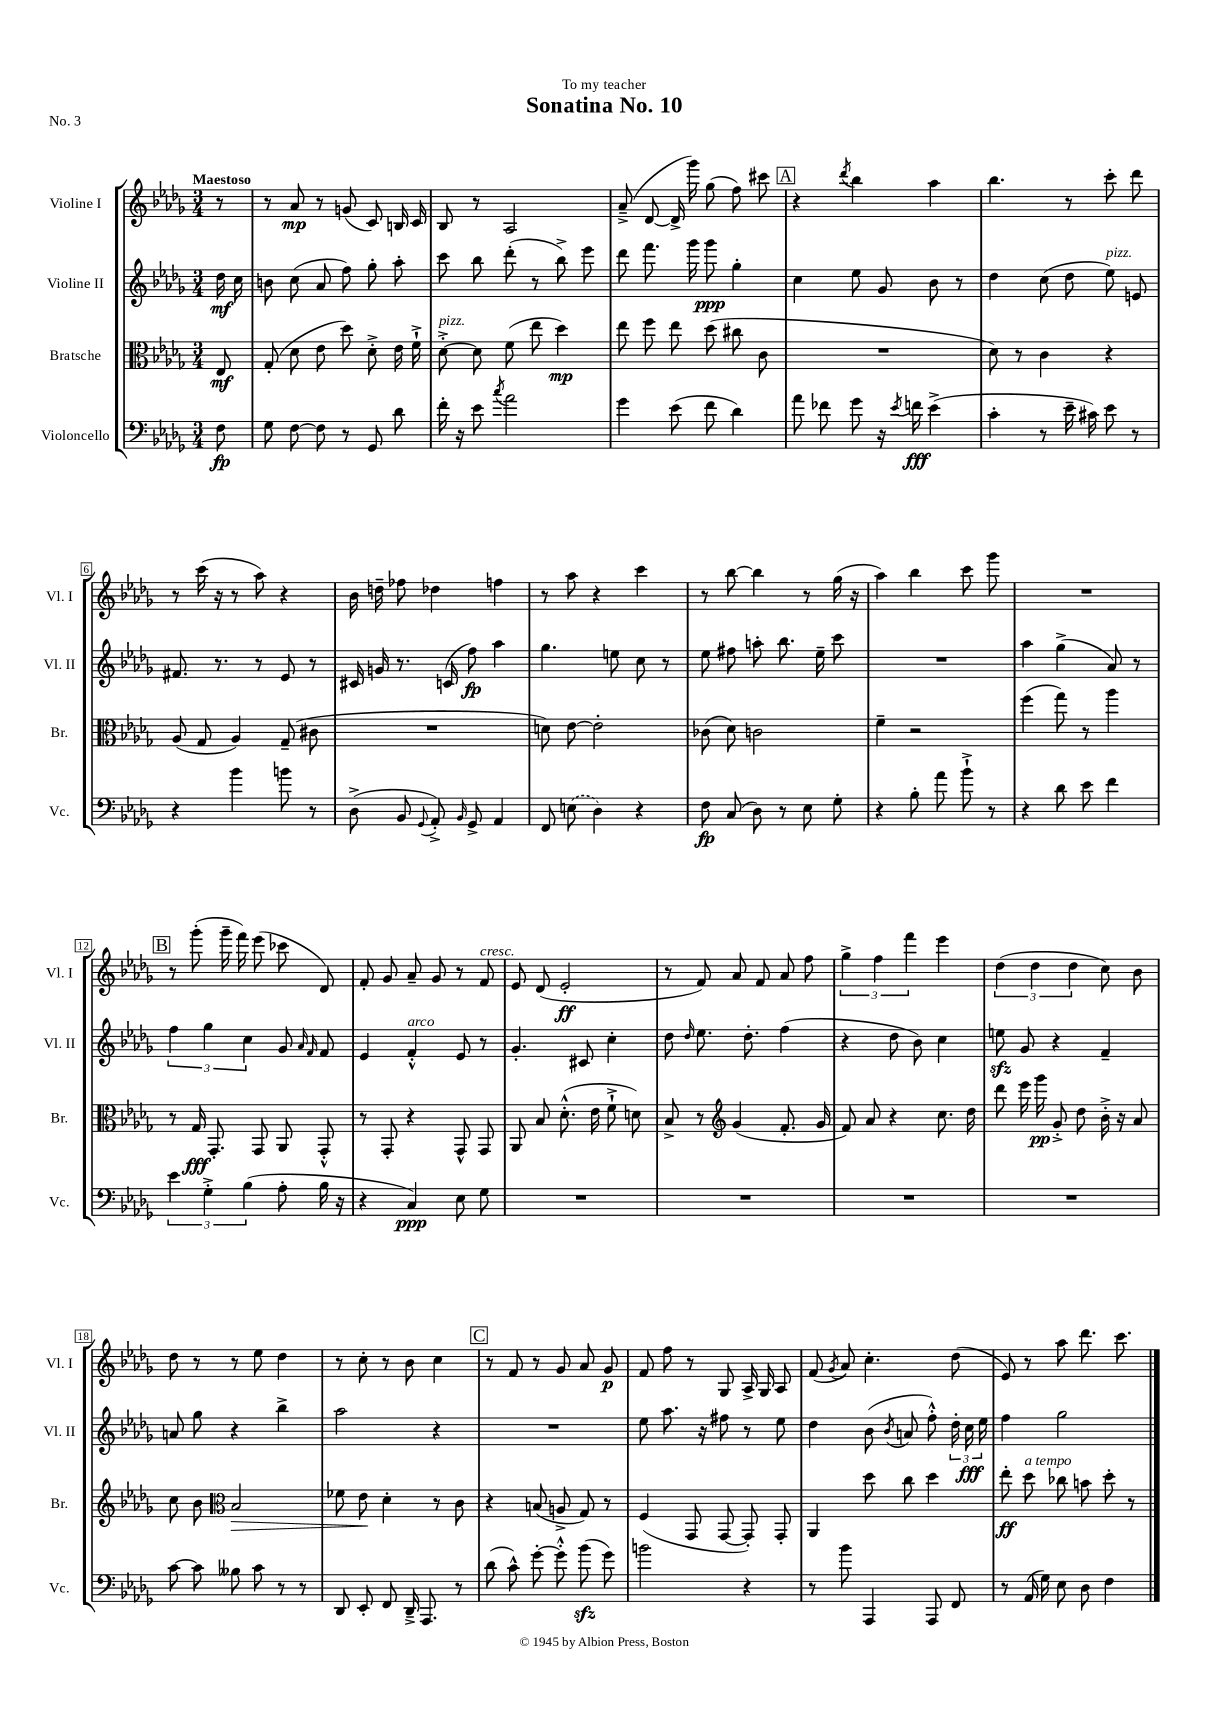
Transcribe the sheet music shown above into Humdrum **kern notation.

**kern	**dynam	**kern	**dynam	**kern	**dynam	**kern	**dynam
*part4	*part4	*part3	*part3	*part2	*part2	*part1	*part1
*staff4	*staff4	*staff3	*staff3	*staff2	*staff2	*staff1	*staff1
*I"Violoncello	*	*I"Bratsche	*	*I"Violine II	*	*I"Violine I	*
*I'Vc.	*	*I'Br.	*	*I'Vl. II	*	*I'Vl. I	*
*clefF4	*	*clefC3	*	*clefG2	*	*clefG2	*
*k[b-e-a-d-g-]	*	*k[b-e-a-d-g-]	*	*k[b-e-a-d-g-]	*	*k[b-e-a-d-g-]	*
*M3/4	*	*M3/4	*	*M3/4	*	*M3/4	*
=	=	=	=	=	=	=	=
!	!	!	!	!	!	!LO:TX:a:B:t=Maestoso	!
8F\	fp	8E-/	mf	16dd-\	mf	8r	.
.	.	.	.	16cc\	.	.	.
=1	=1	=1	=1	=1	=1	=1	=1
8G-\	.	(8G-'/	.	8bn\	.	8r	.
[8F\	.	8d-\	.	(8cc\	.	8a-/	mp
8F\]	.	8e-\	.	8a-/	.	8r	.
8r	.	8dd-\)	.	8ff\)	.	(8gn/	.
8GG-/	.	8d-'^\	.	8gg-'\	.	8c/)	.
8d-\	.	16e-\	.	8aa-'\	.	16Bn/	.
.	.	16f`^\	.	.	.	16c/	.
=2	=2	=2	=2	=2	=2	=2	=2
!	!	!LO:TX:a:i:t=pizz.	!	!	!	!	!
16f'\	.	[8d-'^\	.	8ccc\	.	8B-/	.
16r	.	.	.	.	.	.	.
8e-\	.	8d-\]	.	8bb-\	.	8r	.
8qcc/	.	.	.	.	.	.	.
2a-\	.	(8f\	.	(8ddd-'\	.	2A-/	.
.	.	8ee-\	.	8r	.	.	.
.	.	4dd-\)	mp	8bb-^\)	.	.	.
.	.	.	.	8eee-\	.	.	.
=3	=3	=3	=3	=3	=3	=3	=3
4g-\	.	8ee-\	.	8ddd-\	.	(8a-~^/	.
.	.	8ff\	.	8.fff\	.	[8d-/	.
(8e-\	.	8ee-\	.	.	.	16d-^/]	.
.	.	.	.	16ggg-\	.	16ggg-\)	.
8f\	.	(8dd-\	.	8ggg-\	ppp	(8gg-\	.
4d-\)	.	8cc#X\	.	4gg-'\	.	8ff\)	.
.	.	8c\	.	.	.	8ccc#X\	.
!!LO:REH:place=s1:t=A
=4	=4	=4	=4	=4	=4	=4	=4
8a-\	.	2.r	.	4cc\	.	4r	.
8f-X\	.	.	.	.	.	.	.
.	.	.	.	.	.	8qddd-/	.
8g-\	.	.	.	8ee-\	.	4bb-\	.
16r	.	.	.	8g-/	.	.	.
8qe-/	.	.	.	.	.	.	.
16fn\	fff	.	.	.	.	.	.
(4e-^\	.	.	.	8b-\	.	4aa-\	.
.	.	.	.	8r	.	.	.
=5	=5	=5	=5	=5	=5	=5	=5
4c'\	.	8d-\)	.	4dd-\	.	4.bb-\	.
.	.	8r	.	.	.	.	.
8r	.	4c\	.	(8cc\	.	.	.
16e-~\	.	.	.	8dd-\	.	8r	.
16c#X\)	.	.	.	.	.	.	.
!	!	!	!	!LO:TX:a:i:t=pizz.	!	!	!
8e-\	.	4r	.	8ee-\)	.	8ccc'\	.
8r	.	.	.	8en/	.	8ddd-\	.
!!LO:LB:g=z
=6	=6	=6	=6	=6	=6	=6	=6
4r	.	(8A-/	.	8.f#X/	.	8r	.
.	.	8G-/	.	.	.	(16ccc\	.
.	.	.	.	8.r	.	16r	.
4b-\	.	4A-/)	.	.	.	8r	.
.	.	.	.	8r	.	8aa-\)	.
8bn\	.	(8G-~/	.	8e-/	.	4r	.
8r	.	8c#X\	.	8r	.	.	.
=7	=7	=7	=7	=7	=7	=7	=7
(8D-^\	.	2.r	.	16c#X/	.	16b-\	.
.	.	.	.	16gn/	.	16ddn~\	.
8BB-/	.	.	.	8.r	.	8ff-X\	.
8qqGG-/	.	.	.	.	.	.	.
8AA-'^/)	.	.	.	.	.	4dd-X\	.
.	.	.	.	(16cn/	.	.	.
16qqBB-/	.	.	.	.	.	.	.
8GG-^/	.	.	.	8ff\)	fp	.	.
4AA-/	.	.	.	4aa-\	.	4ffn\	.
=8	=8	=8	=8	=8	=8	=8	=8
8FF/	.	8dn\)	.	4.gg-\	.	8r	.
(8En\	.	[8e-\	.	.	.	8aa-\	.
4D-\)	.	2e-'\]	.	.	.	4r	.
.	.	.	.	8een\	.	.	.
4r	.	.	.	8cc\	.	4ccc\	.
.	.	.	.	8r	.	.	.
=9	=9	=9	=9	=9	=9	=9	=9
8F\	fp	(8c-X\	.	8ee-\	.	8r	.
(8C/	.	8d-\)	.	8ff#X\	.	[8bb-\	.
8D-\)	.	2cn\	.	8aan'\	.	4bb-\]	.
8r	.	.	.	8.bb-\	.	.	.
8E-\	.	.	.	.	.	8r	.
.	.	.	.	16ee-~\	.	.	.
8G-'\	.	.	.	8ccc\	.	(16gg-\	.
.	.	.	.	.	.	16r	.
=10	=10	=10	=10	=10	=10	=10	=10
4r	.	4f~\	.	2.r	.	4aa-\)	.
8B-'\	.	2r	.	.	.	4bb-\	.
8a-\	.	.	.	.	.	.	.
8b-`^\	.	.	.	.	.	8ccc\	.
8r	.	.	.	.	.	8ggg-\	.
=11	=11	=11	=11	=11	=11	=11	=11
4r	.	(4ff\	.	4aa-\	.	2.r	.
8d-\	.	8gg-\)	.	(4gg-^\	.	.	.
8e-\	.	8r	.	.	.	.	.
4f\	.	4aa-\	.	8a-/)	.	.	.
.	.	.	.	8r	.	.	.
!!LO:LB:g=z
!!LO:REH:place=s1:t=B
=12	=12	=12	=12	=12	=12	=12	=12
6e-\	.	8r	.	6ff\	.	8r	.
.	.	16G-/	fff	.	.	(8ggg-'\	.
6G-'^\	.	.	.	6gg-\	.	.	.
.	.	8.GG-'/	.	.	.	.	.
.	.	.	.	.	.	16ggg-~\	.
.	.	.	.	.	.	16fff\)	.
(6B-\	.	.	.	6cc\	.	.	.
.	.	8GG-/	.	.	.	(8eee-\	.
8A-'\	.	8AA-/	.	8g-/	.	8ccc-X\	.
.	.	.	.	16qqa-/	.	.	.
.	.	.	.	16qqf/	.	.	.
16B-\	.	8GG-'^^/	.	8f/	.	8d-/)	.
16r	.	.	.	.	.	.	.
=13	=13	=13	=13	=13	=13	=13	=13
4r	.	8r	.	4e-/	.	8f'/	.
.	.	8GG-'/	.	.	.	8g-/	.
!	!	!	!	!LO:TX:a:i:t=arco	!	!	!
4C/)	ppp	4r	.	4f'^^/	.	8a-~/	.
.	.	.	.	.	.	8g-/	.
8E-\	.	8GG-^^/	.	8e-/	.	8r	.
!	!	!	!	!	!	!LO:TX:a:i:t=cresc.	!
8G-\	.	8GG-/	.	8r	.	8f/	.
=14	=14	=14	=14	=14	=14	=14	=14
2.r	.	8AA-/	.	4.g-'/	.	8e-/	.
.	.	8B-/	.	.	.	(8d-/	.
.	.	(8.d-'^^\	.	.	.	2e-'/	ff
.	.	.	.	8c#X/	.	.	.
.	.	16e-\	.	.	.	.	.
.	.	8f`^\	.	4cc'\	.	.	.
.	.	8dn\)	.	.	.	.	.
=15	=15	=15	=15	=15	=15	=15	=15
2.r	.	8B-^/	.	8dd-\	.	8r	.
.	.	.	.	16qqdd-/	.	.	.
.	.	8r	.	8.ee-\	.	8f/)	.
*	*	*clefG2	*	*	*	*	*
.	.	(4g-/	.	.	.	8a-/	.
.	.	.	.	8.dd-'\	.	.	.
.	.	.	.	.	.	8f/	.
.	.	8.f'/	.	(4ff\	.	8a-/	.
.	.	.	.	.	.	8ff\	.
.	.	16g-/	.	.	.	.	.
=16	=16	=16	=16	=16	=16	=16	=16
2.r	.	8f/)	.	4r	.	6gg-^\	.
.	.	8a-/	.	.	.	.	.
.	.	.	.	.	.	6ff\	.
.	.	4r	.	8dd-\	.	.	.
.	.	.	.	.	.	6fff\	.
.	.	.	.	8b-\)	.	.	.
.	.	8.cc\	.	4cc\	.	4eee-\	.
.	.	16dd-\	.	.	.	.	.
=17	=17	=17	=17	=17	=17	=17	=17
2.r	.	8ddd-\	.	8eenzz\	.	(6dd-\	.
.	.	16eee-\	.	8g-/	.	.	.
.	.	.	.	.	.	6dd-\	.
.	.	16ggg-\	pp	.	.	.	.
.	.	8g-'^/	.	4r	.	.	.
.	.	.	.	.	.	6dd-\	.
.	.	8dd-\	.	.	.	.	.
.	.	16b-'^\	.	4f~/	.	8cc\)	.
.	.	16r	.	.	.	.	.
.	.	8a-/	.	.	.	8b-\	.
!!LO:LB:g=z
=18	=18	=18	=18	=18	=18	=18	=18
[8c\	.	8cc\	.	8an/	.	8dd-\	.
8c\]	.	8b-\	.	8gg-\	.	8r	.
*	*	*clefC3	*	*	*	*	*
!	!	!	!LO:HP:b	!	!	!	!
8B--X\	.	2B-/	>	4r	.	8r	.
8c\	.	.	.	.	.	8ee-\	.
8r	.	.	.	4bb-^\	.	4dd-\	.
8r	.	.	.	.	.	.	.
=19	=19	=19	=19	=19	=19	=19	=19
8DD-/	.	8f-X\	.	2aa-\	.	8r	.
8EE-'/	.	8e-\	.	.	.	8cc'\	.
8FF/	.	4d-'\	]	.	.	8r	.
16DD-~^/	.	.	.	.	.	8b-\	.
8.AAA-/	.	.	.	.	.	.	.
.	.	8r	.	4r	.	4cc\	.
8r	.	8c\	.	.	.	.	.
!!LO:REH:place=s1:t=C
=20	=20	=20	=20	=20	=20	=20	=20
(8d-\	.	4r	.	2.r	.	8r	.
8c^^\)	.	.	.	.	.	8f/	.
[8g-'\	.	(8Bn/	.	.	.	8r	.
8g-'^^\]	.	8An^/	.	.	.	8g-/	.
(8b-zz\	.	8G-/)	.	.	.	8a-/	.
8g-\)	.	8r	.	.	.	8g-/	p
=21	=21	=21	=21	=21	=21	=21	=21
2bn\	.	(4F/	.	8ee-\	.	8f/	.
.	.	.	.	8.aa-\	.	8ff\	.
.	.	8GG-/	.	.	.	8r	.
.	.	.	.	16r	.	.	.
.	.	[8GG-/	.	8ff#X\	.	8G-/	.
4r	.	8GG-'/])	.	8r	.	16A-^/	.
.	.	.	.	.	.	16G-/	.
.	.	8GG-'/	.	8ee-\	.	8A-/	.
=22	=22	=22	=22	=22	=22	=22	=22
8r	.	4AA-/	.	4dd-\	.	(8f/	.
.	.	.	.	.	.	8qg-/	.
8b-\	.	.	.	.	.	8a-/)	.
4AAA-/	.	8dd-\	.	(8b-\	.	4.cc'\	.
.	.	.	.	8qb-/	.	.	.
.	.	8cc\	.	8an/	.	.	.
8AAA-/	.	4dd-\	.	8ff'^^\)	.	.	.
8FF/	.	.	.	24dd-'\	.	(8dd-\	.
.	.	.	.	24cc\	fff	.	.
.	.	.	.	24ee-\	.	.	.
=23	=23	=23	=23	=23	=23	=23	=23
8r	.	8ee-'\	ff	4ff\	.	8e-/)	.
!	!	!LO:TX:a:i:t=a tempo	!	!	!	!	!
(16AA-/	.	8dd-\	.	.	.	8r	.
16G-\)	.	.	.	.	.	.	.
8E-\	.	8cc-X\	.	2gg-\	.	8aa-\	.
8D-\	.	8bn\	.	.	.	8.ddd-\	.
4F\	.	8dd-'\	.	.	.	.	.
.	.	.	.	.	.	8.ccc\	.
.	.	8r	.	.	.	.	.
==	==	==	==	==	==	==	==
*-	*-	*-	*-	*-	*-	*-	*-
